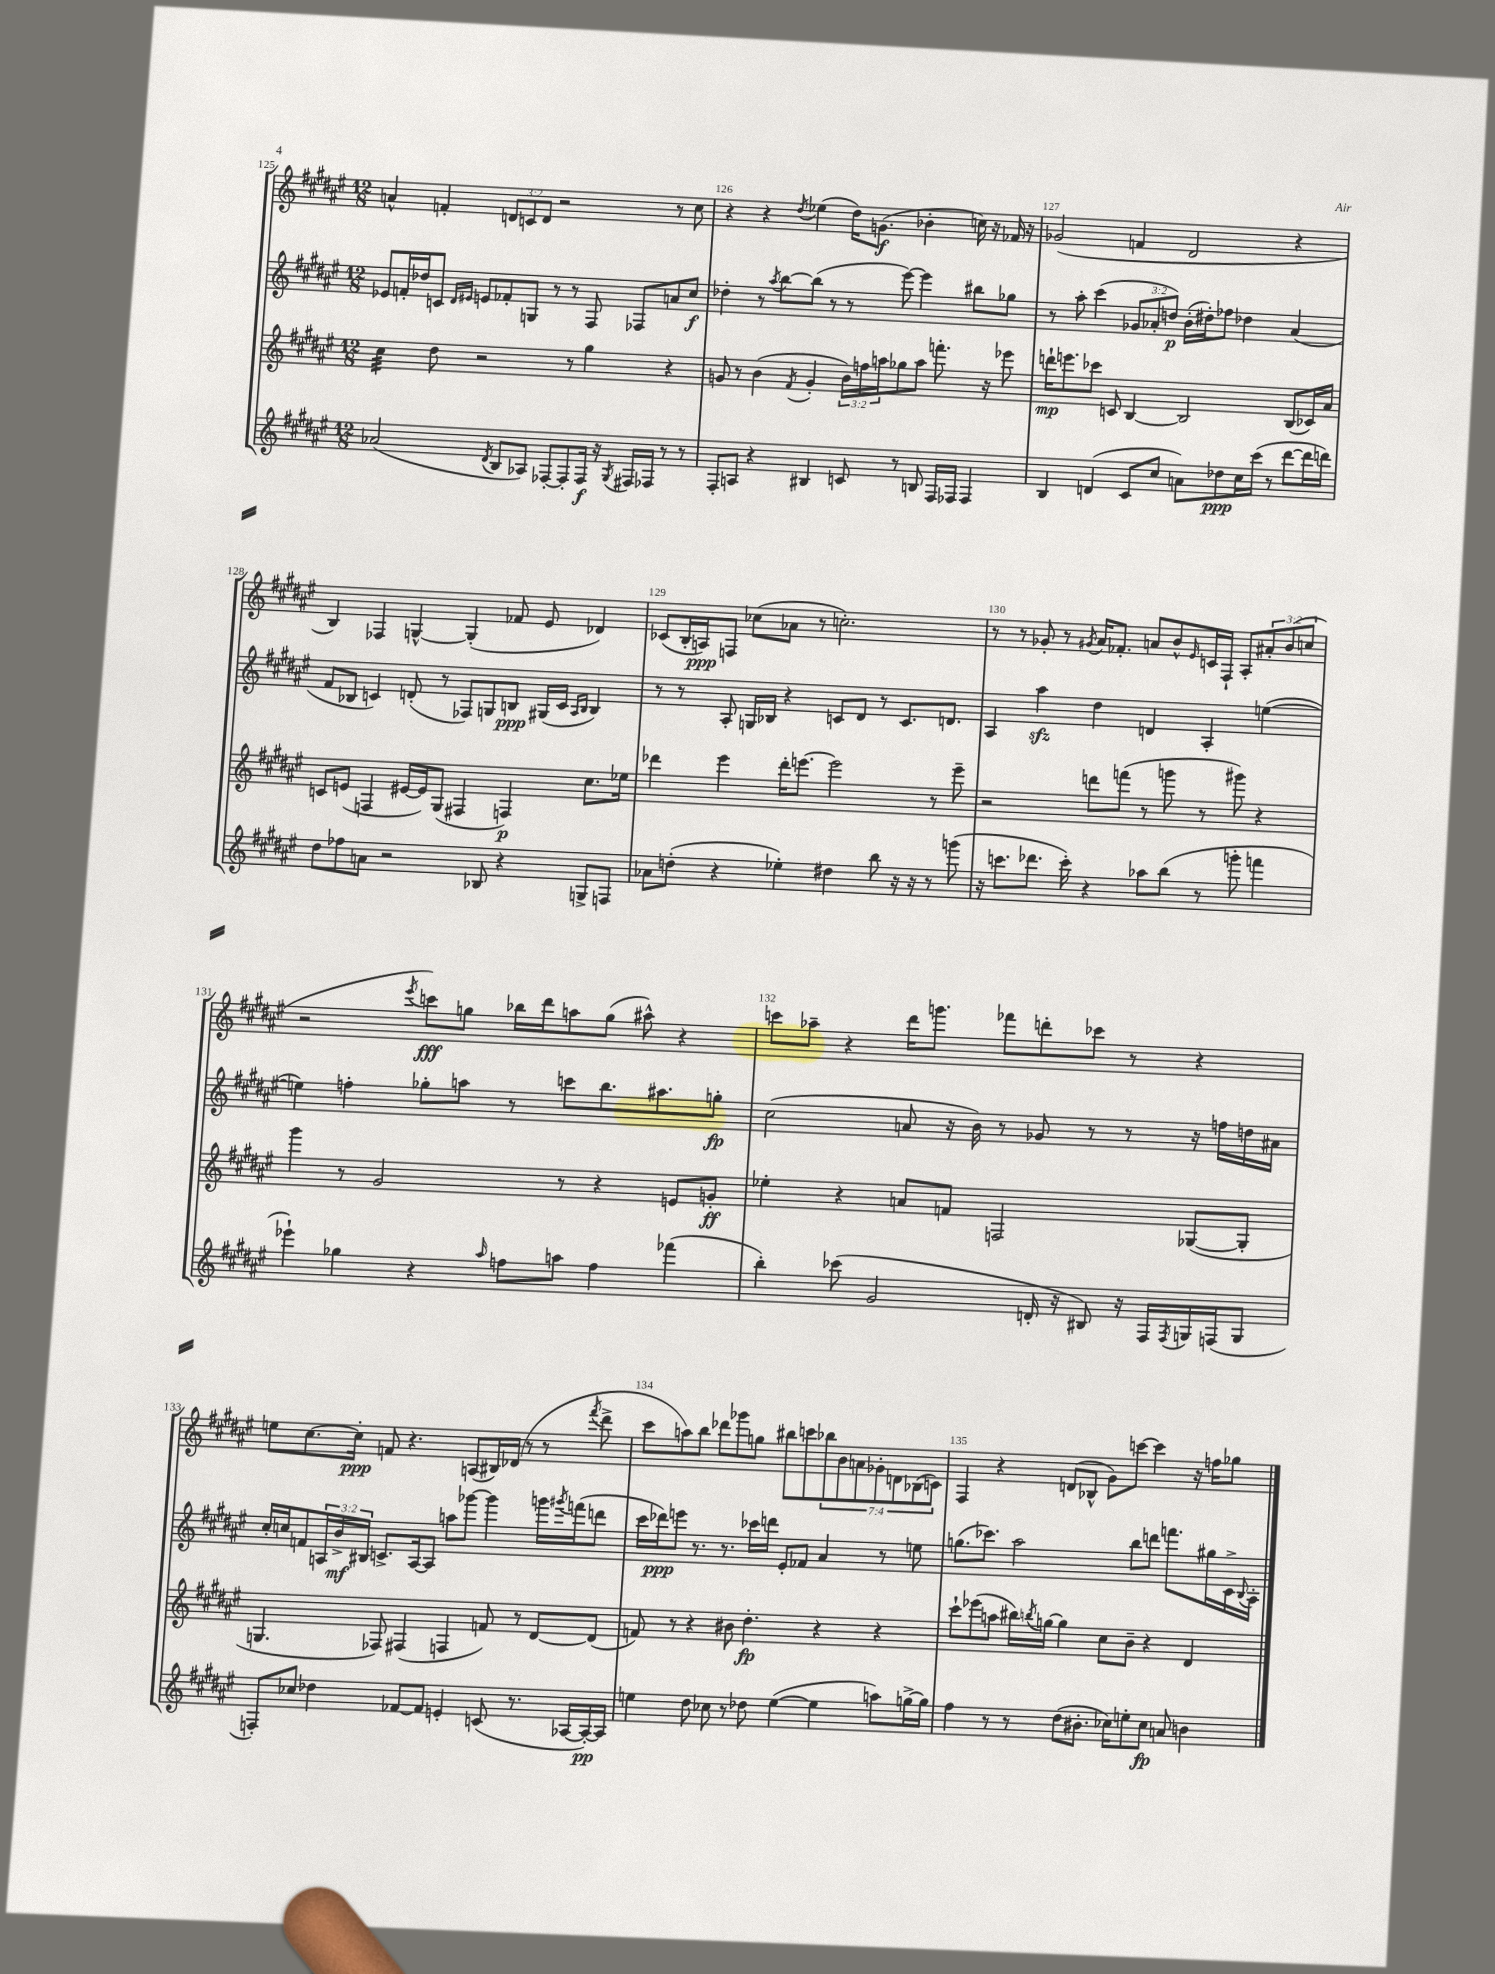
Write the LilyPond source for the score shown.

<<
\new StaffGroup <<
\new Staff = "s0" {
    \clef treble \key fis \major \numericTimeSignature \time 12/8 \override Staff.TupletNumber.text = #tuplet-number::calc-fraction-text
    a'4-^ f'4-. \tuplet 3/2 { d'8 c'8 d'8 } r2 r8 cis''8 |
    r4 r4 \acciaccatura { dis''8 } ees''4( dis''16) g'8.\f( bes'4-. c''16) r16 fes'16 r16 |
    ges'2( f'4 dis'2 r4 |
    b4) fes4 g4~-^ g4-.( fes'8 eis'8 des'4) |
    ces'8( b16-. a16\ppp) f8 ces''8( aes'8 r8 c''2.-.) |
    r8 r8 ges'8-. r8 \acciaccatura { gis'8 } ais'16 fes'8.-. a'8 b'8-^ \grace { eis'16 } c'16 fis16-! ais8-. \tuplet 3/2 { ais'8-. b'8( c''8 } |
    r2 \acciaccatura { eis'''8 } c'''8\fff) g''8 bes''16 dis'''16 a''8 g''8( ais''8-^) r4 |
    c'''8 aes''8-- r4 dis'''16 g'''8. fes'''8 d'''8-. ces'''8 r8 r4 |
    e''8 cis''8.~ cis''16-.\ppp f'8 r4. a8( bis16) des'16( r8 r8 \acciaccatura { fis'''8 } dis'''8-> |
    cis'''8 a''8) b''8 des'''8 ges'''8 g''8 bis''8 c'''8 \tuplet 7/4 { bes''8 b'8 a'8 ges'8-. d'8 bes8( c'8) } |
    fis4 r4 d'8( bes8-^ gis'8) c'''8~ c'''4 r16 f''16 ges''8 \bar "|." |
}
\new Staff = "s1" {
    \clef treble \key fis \major \numericTimeSignature \time 12/8 \override Staff.TupletNumber.text = #tuplet-number::calc-fraction-text
    ees'8 f'16-. des''16 c'8 \grace { dis'16 eis'16 } e'8 fes'8-. g8 r8 r8 fis8 fes8 a'8 cis''8\f |
    des''4-. r8 \acciaccatura { ais''8 } b''8~ b''8( r8 r8 eis'''8~) eis'''4 bis''8 ges''8 |
    r8 ais''8-. cis'''4( \tuplet 3/2 { ges'8 aes'8-. d''8\p) } b'16-.( dis''16-.) fes''8 des''4 aes'4( |
    fis'8 bes8 c'4) d'8-.( r8 fes8) g8 b8\ppp gis16( c'16 \grace { ais16 b16 } b4) |
    r8 r8 ais8-. g16 bes16 r4 c'8 dis'8 r8 c'8. d'8. |
    ais4 ais''4\sfz dis''4 d'4 ais4-. e''4~( |
    e''4) f''4-. ges''8-. a''8 r8 c'''8 b''8. ais''8. g''8-.\fp |
    cis''2( a'8 r16 b'16) r8 ges'8 r8 r8 r16 f''16 d''16 ais'16 |
    cis''16-. c''16 f'8 \tuplet 3/2 { a16 b'16->\mf bis16 } c'8.-> a16~ a8 a''8 ges'''8~ ges'''4 g'''16 \acciaccatura { gis'''8 } f'''16( d'''8 |
    cis'''16 des'''16\ppp) e'''8 r8. r8. ces'''16 d'''16 eis'8-. fes'8 ais'4 r8 e''8 |
    g''8.( ces'''8.) ais''2 b''8 d'''8 f'''8. gis''16 cis'16-> \appoggiatura { b8 } ais16-. \bar "|." |
}
\new Staff = "s2" {
    \clef treble \key fis \major \numericTimeSignature \time 12/8 \override Staff.TupletNumber.text = #tuplet-number::calc-fraction-text
    cis''4:32 dis''8 r2 r8 gis''4 r4 |
    g'8 r8 b'4( \acciaccatura { fis'8 } g'4-. \tuplet 3/2 { b'16) f''16 a''16 } ges''8 a''8 f'''8.-. r16 ees'''8 |
    d'''16-!\mp e'''8. ces'''8 c'8 b4~ b2 b8( ces'16) ais'16 |
    c'8 e'8( f4 eis'16~ eis'16) gis8( fis4 f4\p) cis''8. ees''16 |
    des'''4 eis'''4 des'''16-. e'''8.~ e'''2 r8 e'''8-- |
    r2 d'''8 f'''8( r8 g'''8 r8 gis'''8) r4 |
    gis'''4 r8 gis'2 r8 r4 e'8 g'8-.\ff |
    ees''4-. r4 a'8 f'8 f2 ges8~( ges8-. |
    g4. fes8) fis4( f4 f'8) r8 dis'8~ dis'8( |
    f'8) r8 r4 bis'8 dis''4.-.\fp r4 r4 |
    cis'''8-! ees'''8( a''8 bis''16) \acciaccatura { b''8 } g''16~ g''4 cis''8 b'8-- r4 dis'4 \bar "|." |
}
\new Staff = "s3" {
    \clef treble \key fis \major \numericTimeSignature \time 12/8
    aes'2( \acciaccatura { dis'8 } b8 aes8) fes8~-. fes8-. fes16\f r16 \acciaccatura { gis8 } fis16 fes16 r8 r8 |
    fis8-. a8 r4 bis4 c'8 r8 b8 fis16 fes16 fes4 |
    b4 d'4( cis'8 cis''8 a'8) des''8\ppp cis''16 cis'''16( r8 dis'''8~ dis'''16 d'''16) |
    dis''8 fes''8 a'8 r2 bes8 r4 g8-> f8 |
    aes'8 d''8-.( r4 ees''4-.) dis''4 b''8 r16 r16 r8 g'''8( |
    r16 c'''8. des'''8. c'''16-.) r4 aes''8 b''8( r8 g'''8-. f'''4 |
    ees'''4-!) ges''4 r4 \grace { ais''16 } f''8 a''8 f''4 fes'''4( |
    b''4-.) ces'''8( gis'2 d'16-. r16 bis8) r16 fis16 \acciaccatura { fis8 } g16 f16( g8 |
    f8-.) ces''8 des''4 fes'8~ fes'8 e'4-. c'8( r8. aes16~ aes16~-.\pp) aes16 |
    e''4 dis''8 ces''8 r8 des''8 e''4~( e''4 a''8) g''16~-> g''16 |
    fis''4 r8 r8 dis''8( bis'8.-. ces''16) e''8-. ces''8\fp a'8 b'4 \bar "|." |
}
>>
>>
\layout { \context { \Score currentBarNumber = #125 \override BarNumber.break-visibility = ##(#f #t #t) barNumberVisibility = #all-bar-numbers-visible } }
